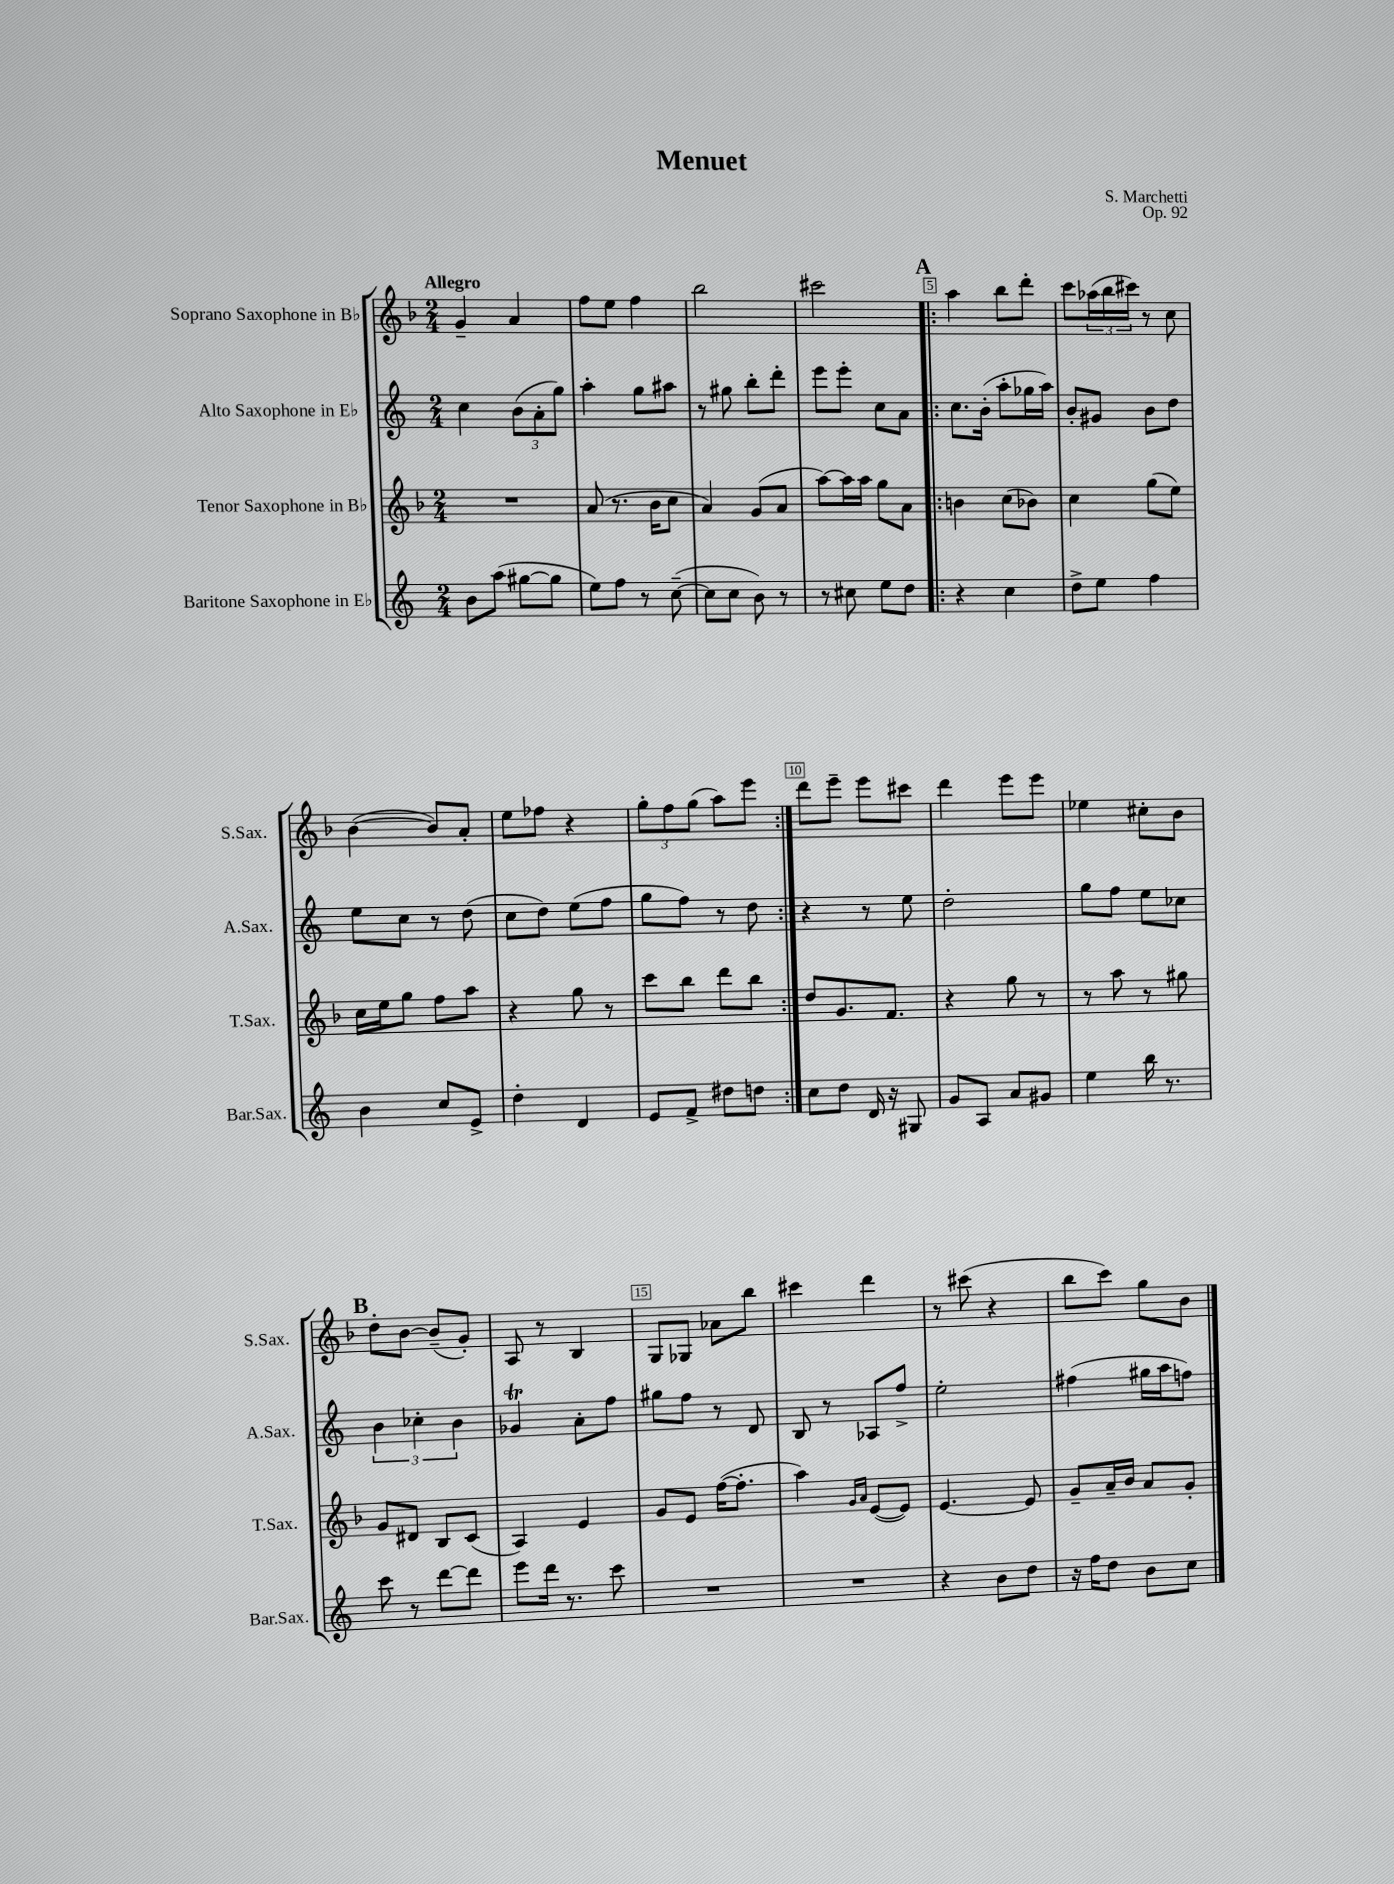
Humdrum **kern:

**kern	**kern	**kern	**kern
*staff4	*staff3	*staff2	*staff1
*clefG2	*clefG2	*clefG2	*clefG2
*k[]	*k[b-]	*k[]	*k[b-]
*M2/4	*M2/4	*M2/4	*M2/4
8b	2r	4cc	4g~
(8aa	.	.	.
[8gg#	.	(12b	4a
.	.	12a'	.
8gg#]	.	.	.
.	.	12gg)	.
=	=	=	=
8ee)	(8a	4aa'	8ff
8ff	8.r	.	8ee
8r	.	8gg	4ff
.	16b-	.	.
([8cc~	8cc	8aa#	.
=	=	=	=
8cc]	4a)	8r	2bb-
8cc	.	8gg#	.
8b)	(8g	8bb'	.
8r	8a	8ddd'	.
=	=	=	=
8r	[8aa)	8eee	2ccc#
8cc#	16aa]	8eee'	.
.	16aa	.	.
8ee	8gg	8cc	.
8dd	8a	8a	.
=!|:	=!|:	=!|:	=!|:
4r	4b	8.cc	4aa
.	.	(16b'	.
4cc	(8cc	8aa'	8bb-
.	8b-)	16gg-	8ddd'
.	.	16aa)	.
=	=	=	=
8dd^	4cc	8b'	8ccc
8ee	.	8g#	(24aa-
.	.	.	24bb-
.	.	.	24ccc#)
4ff	(8gg	8b	8r
.	8ee)	8dd	8cc
=	=	=	=
4b	16cc	8ee	([4b-
.	16ee	.	.
.	8gg	8cc	.
8cc	8ff	8r	8b-])
8e^	8aa	(8dd	8a'
=	=	=	=
4dd'	4r	8cc	8ee
.	.	8dd)	8ff-
4d	8gg	(8ee	4r
.	8r	8ff	.
=	=	=	=
8e	8ccc	8gg	12gg'
.	.	.	12ff
8f^	8bb-	8ff)	.
.	.	.	(12gg
8dd#	8ddd	8r	8aa)
8dd	8bb-	8dd	8eee
=:|!	=:|!	=:|!	=:|!
8cc	8dd	4r	8ddd
8dd	8.g	.	8eee~
16d	.	8r	8eee
16r	8.f	.	.
8G#	.	8ee	8ccc#
=	=	=	=
8g	4r	2dd'	4ddd
8A	.	.	.
8a	8gg	.	8eee
8g#	8r	.	8eee
=	=	=	=
4ee	8r	8gg	4ee-
.	8aa	8ff	.
16bb	8r	8ee	8cc#'
8.r	.	.	.
.	8gg#	8cc-	8b-
=	=	=	=
8ccc	8g	6b	8dd'
8r	8d#	.	[8b-
.	.	6cc-'	.
[8ddd	8B-	.	(8b-~]
.	.	6b	.
8ddd]	(8c	.	8g')
=	=	=	=
8eee	4A)	4g-	8A
16ddd	.	.	8r
8.r	.	.	.
.	4e	8a'	4B-
8ccc	.	8ff	.
=	=	=	=
2r	8g	8gg#	8G
.	8e	8ff	8G-
.	([16ff	8r	8a-
.	8.ff']	.	.
.	.	8d	8bb-
=	=	=	=
2r	4aa)	8B	4ccc#
.	.	8r	.
.	16qqg	.	.
.	16qqa	.	.
.	([8e	8A-	4ddd
.	8e])	8ff^	.
=	=	=	=
4r	[4.e	2ee'	8r
.	.	.	(8ccc#
8b	.	.	4r
8dd	8e]	.	.
=	=	=	=
16r	8g~	(4ff#	8bb-
16ff	.	.	.
8dd	16a~	.	8ccc)
.	16b-	.	.
8b	8a	16gg#	8gg
.	.	16aa	.
8cc	8g'	8ff)	8b-
==	==	==	==
*-	*-	*-	*-
